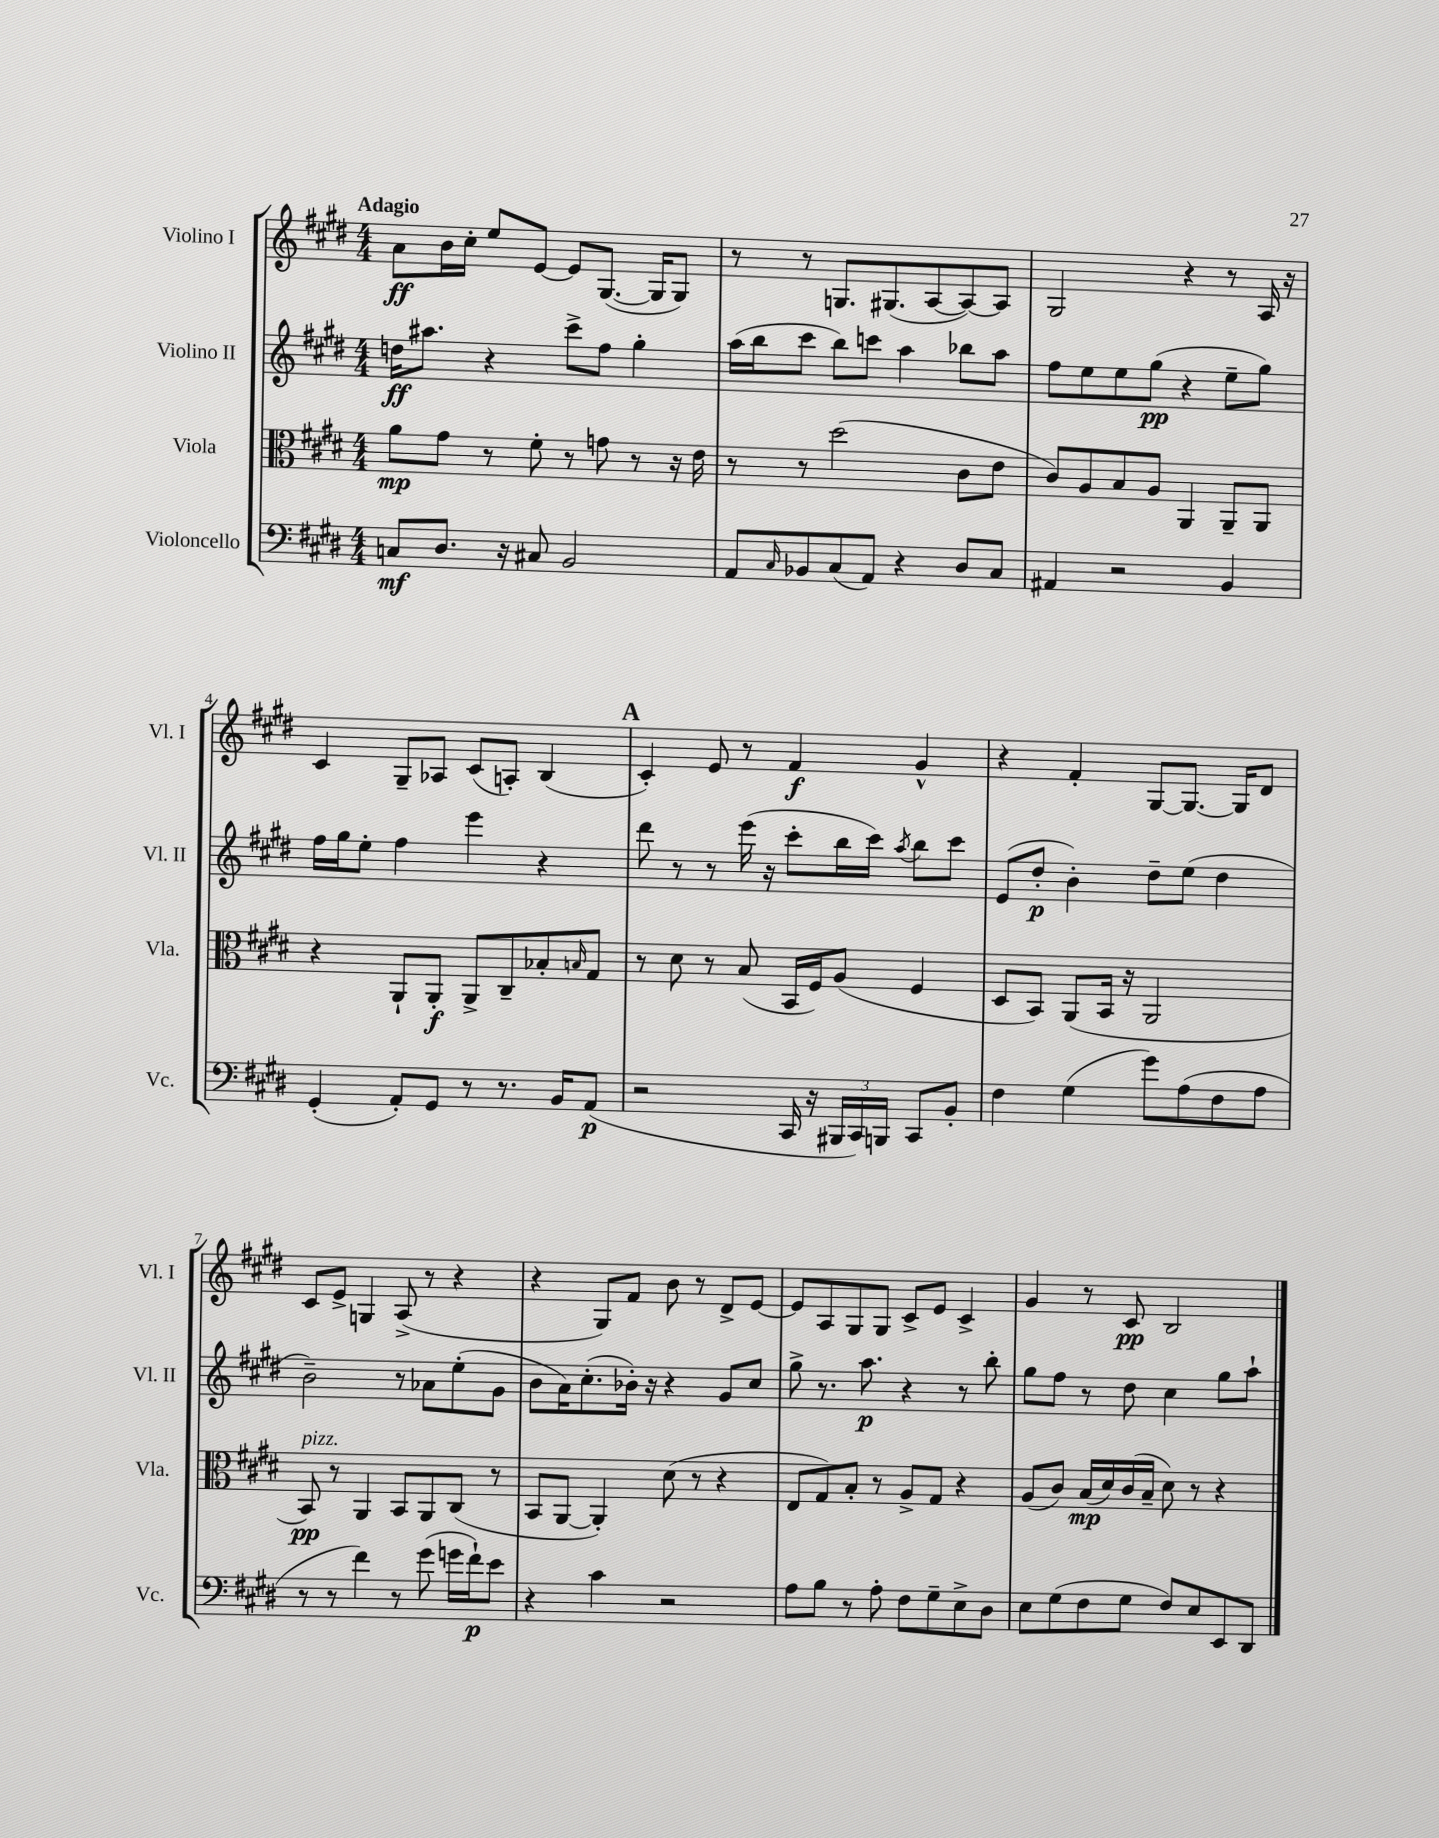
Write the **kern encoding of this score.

**kern	**dynam	**kern	**dynam	**kern	**dynam	**kern	**dynam
*part4	*part4	*part3	*part3	*part2	*part2	*part1	*part1
*staff4	*staff4	*staff3	*staff3	*staff2	*staff2	*staff1	*staff1
*I"Violoncello	*	*I"Viola	*	*I"Violino II	*	*I"Violino I	*
*I'Vc.	*	*I'Vla.	*	*I'Vl. II	*	*I'Vl. I	*
*clefF4	*	*clefC3	*	*clefG2	*	*clefG2	*
*k[f#c#g#d#]	*	*k[f#c#g#d#]	*	*k[f#c#g#d#]	*	*k[f#c#g#d#]	*
*M4/4	*	*M4/4	*	*M4/4	*	*M4/4	*
=1	=1	=1	=1	=1	=1	=1	=1
!	!	!	!	!	!	!LO:TX:a:B:t=Adagio	!
8Cn/L	mf	8a\L	mp	16ddn\KL	ff	8a\L	ff
.	.	.	.	8.aa#X\J	.	.	.
8.D#/J	.	8g#\J	.	.	.	16b\L	.
.	.	.	.	.	.	16cc#'\JJ	.
.	.	8r	.	4r	.	8ee/L	.
16r	.	.	.	.	.	.	.
8C#X/	.	8f#'\	.	.	.	[8e/J	.
2BB/	.	8r	.	8ccc#^\L	.	8e/L]	.
.	.	8gn\	.	8ff#\J	.	([8.G#/J	.
.	.	8r	.	4gg#'\	.	.	.
.	.	.	.	.	.	16G#/KL]	.
.	.	16r	.	.	.	8G#/J)	.
.	.	16e\	.	.	.	.	.
=2	=2	=2	=2	=2	=2	=2	=2
8AA/L	.	8r	.	(16aa\LL	.	8r	.
.	.	.	.	16bb\J	.	.	.
16qqC#/	.	.	.	.	.	.	.
8BB-X/	.	8r	.	8ccc#\J	.	8r	.
(8C#/	.	(2dd#\	.	8bb\L)	.	8.Gn/L	.
8AA/J)	.	.	.	8cccn\J	.	.	.
.	.	.	.	.	.	(8.G#X/	.
4r	.	.	.	4aa\	.	.	.
.	.	.	.	.	.	[8A/	.
8D#/L	.	8c#\L	.	8bb-X\L	.	8A/_)	.
8C#/J	.	8e\J	.	8aa\J	.	8A/J]	.
=3	=3	=3	=3	=3	=3	=3	=3
4AA#X/	.	8c#/L)	.	8ff#\L	.	2G#/	.
.	.	8A/	.	8ee\	.	.	.
2r	.	8B/	.	8ee\	.	.	.
.	.	8A/J	.	(8gg#\J	pp	.	.
.	.	4AA/	.	4r	.	4r	.
4BB/	.	8AA~/L	.	8ee~\L	.	8r	.
.	.	8AA/J	.	8gg#\J)	.	16A/	.
.	.	.	.	.	.	16r	.
!!LO:LB:g=z
=4	=4	=4	=4	=4	=4	=4	=4
(4GG#'/	.	4r	.	16ff#\LL	.	4c#/	.
.	.	.	.	16gg#\J	.	.	.
.	.	.	.	8ee'\J	.	.	.
8AA'/L)	.	8AA`/L	.	4ff#\	.	8G#~/L	.
8GG#/J	.	8AA'/J	f	.	.	8A-X/J	.
8r	.	8AA^/L	.	4eee\	.	(8c#/L	.
8.r	.	8C#~/	.	.	.	8An'/J)	.
.	.	8B-X'/	.	4r	.	(4B/	.
16BB/KL	.	.	.	.	.	.	.
.	.	16qqBn/	.	.	.	.	.
(8AA/J	p	8G#/J	.	.	.	.	.
!!LO:REH:place=s1:t=A
=5	=5	=5	=5	=5	=5	=5	=5
2r	.	8r	.	8ddd#\	.	4c#'/)	.
.	.	8d#\	.	8r	.	.	.
.	.	8r	.	8r	.	8e/	.
.	.	(8B/	.	(16eee\	.	8r	.
.	.	.	.	16r	.	.	.
16CC#/	.	16BB/LL	.	8ccc#'\L	.	4f#/	f
16r	.	16F#/J)	.	.	.	.	.
24BBB#X/LL	.	(8A/J	.	16bb\L	.	.	.
24CC#/)	.	.	.	.	.	.	.
.	.	.	.	16ccc#\JJ)	.	.	.
24BBBn/JJ	.	.	.	.	.	.	.
.	.	.	.	8qaa/	.	.	.
8CC#/L	.	4F#/	.	8bb\L	.	4g#^^/	.
8BB'/J	.	.	.	8ccc#\J	.	.	.
=6	=6	=6	=6	=6	=6	=6	=6
4F#\	.	8D#/L	.	(8e/L	.	4r	.
.	.	8BB/J)	.	8dd#'/J	p	.	.
(4G#\	.	(8AA/L	.	4b'\)	.	4f#'/	.
.	.	16BB/Jk	.	.	.	.	.
.	.	16r	.	.	.	.	.
8g#\L)	.	2AA/	.	8dd#~\L	.	[8G#/L	.
(8A\	.	.	.	(8ee\J	.	8.G#/J_	.
8F#\	.	.	.	4dd#\	.	.	.
.	.	.	.	.	.	16G#/KL]	.
8A\J	.	.	.	.	.	8d#/J	.
!!LO:LB:g=z
=7	=7	=7	=7	=7	=7	=7	=7
!	!	!LO:TX:a:i:t=pizz.	!	!	!	!	!
8r	.	8BB/)	pp	2b~\)	.	8c#/L	.
8r	.	8r	.	.	.	8e^/J	.
4f#\)	.	4AA/	.	.	.	4Gn/	.
8r	.	8BB/L	.	8r	.	(8A^/	.
(8g#\	.	8AA/	.	8a-X\L	.	8r	.
16gn\LL	.	(8C#/J	.	(8ee'\	.	4r	.
16f#`\J)	p	.	.	.	.	.	.
8e\J	.	8r	.	8g#\J	.	.	.
=8	=8	=8	=8	=8	=8	=8	=8
4r	.	8BB/L	.	8b\L	.	4r	.
.	.	[8AA/J	.	16a\K)	.	.	.
.	.	.	.	(8.cc#'\	.	.	.
4c#\	.	4AA'/])	.	.	.	8G#/L)	.
.	.	.	.	16b-X'\Jk)	.	8f#/J	.
.	.	.	.	16r	.	.	.
2r	.	(8d#\	.	4r	.	8b\	.
.	.	8r	.	.	.	8r	.
.	.	4r	.	8g#/L	.	8d#^/L	.
.	.	.	.	8cc#/J	.	[8e/J	.
=9	=9	=9	=9	=9	=9	=9	=9
8A\L	.	8E/L	.	8gg#^\	.	8e/L]	.
8B\J	.	8G#/)	.	8.r	.	8A/	.
8r	.	8B'/J	.	.	.	8G#/	.
.	.	.	.	8.aa\	p	.	.
8A'\	.	8r	.	.	.	8G#/J	.
8F#\L	.	8A^/L	.	4r	.	8c#^/L	.
8G#~\	.	8G#/J	.	.	.	8e/J	.
8E^\	.	4r	.	8r	.	4c#^/	.
8D#\J	.	.	.	8bb'\	.	.	.
=10	=10	=10	=10	=10	=10	=10	=10
8E\L	.	(8A/L	.	8gg#\L	.	4g#/	.
(8G#\	.	8c#/J)	.	8ff#\J	.	.	.
8F#\	.	(16B/LL	mp	8r	.	8r	.
.	.	16d#/)	.	.	.	.	.
8G#\J	.	(16c#/	.	8dd#\	.	8c#/	pp
.	.	16B~/JJ	.	.	.	.	.
8F#/L)	.	8d#\)	.	4cc#\	.	2B/	.
8E/	.	8r	.	.	.	.	.
8EE/	.	4r	.	8gg#\L	.	.	.
8DD#/J	.	.	.	8aa`\J	.	.	.
==	==	==	==	==	==	==	==
*-	*-	*-	*-	*-	*-	*-	*-
